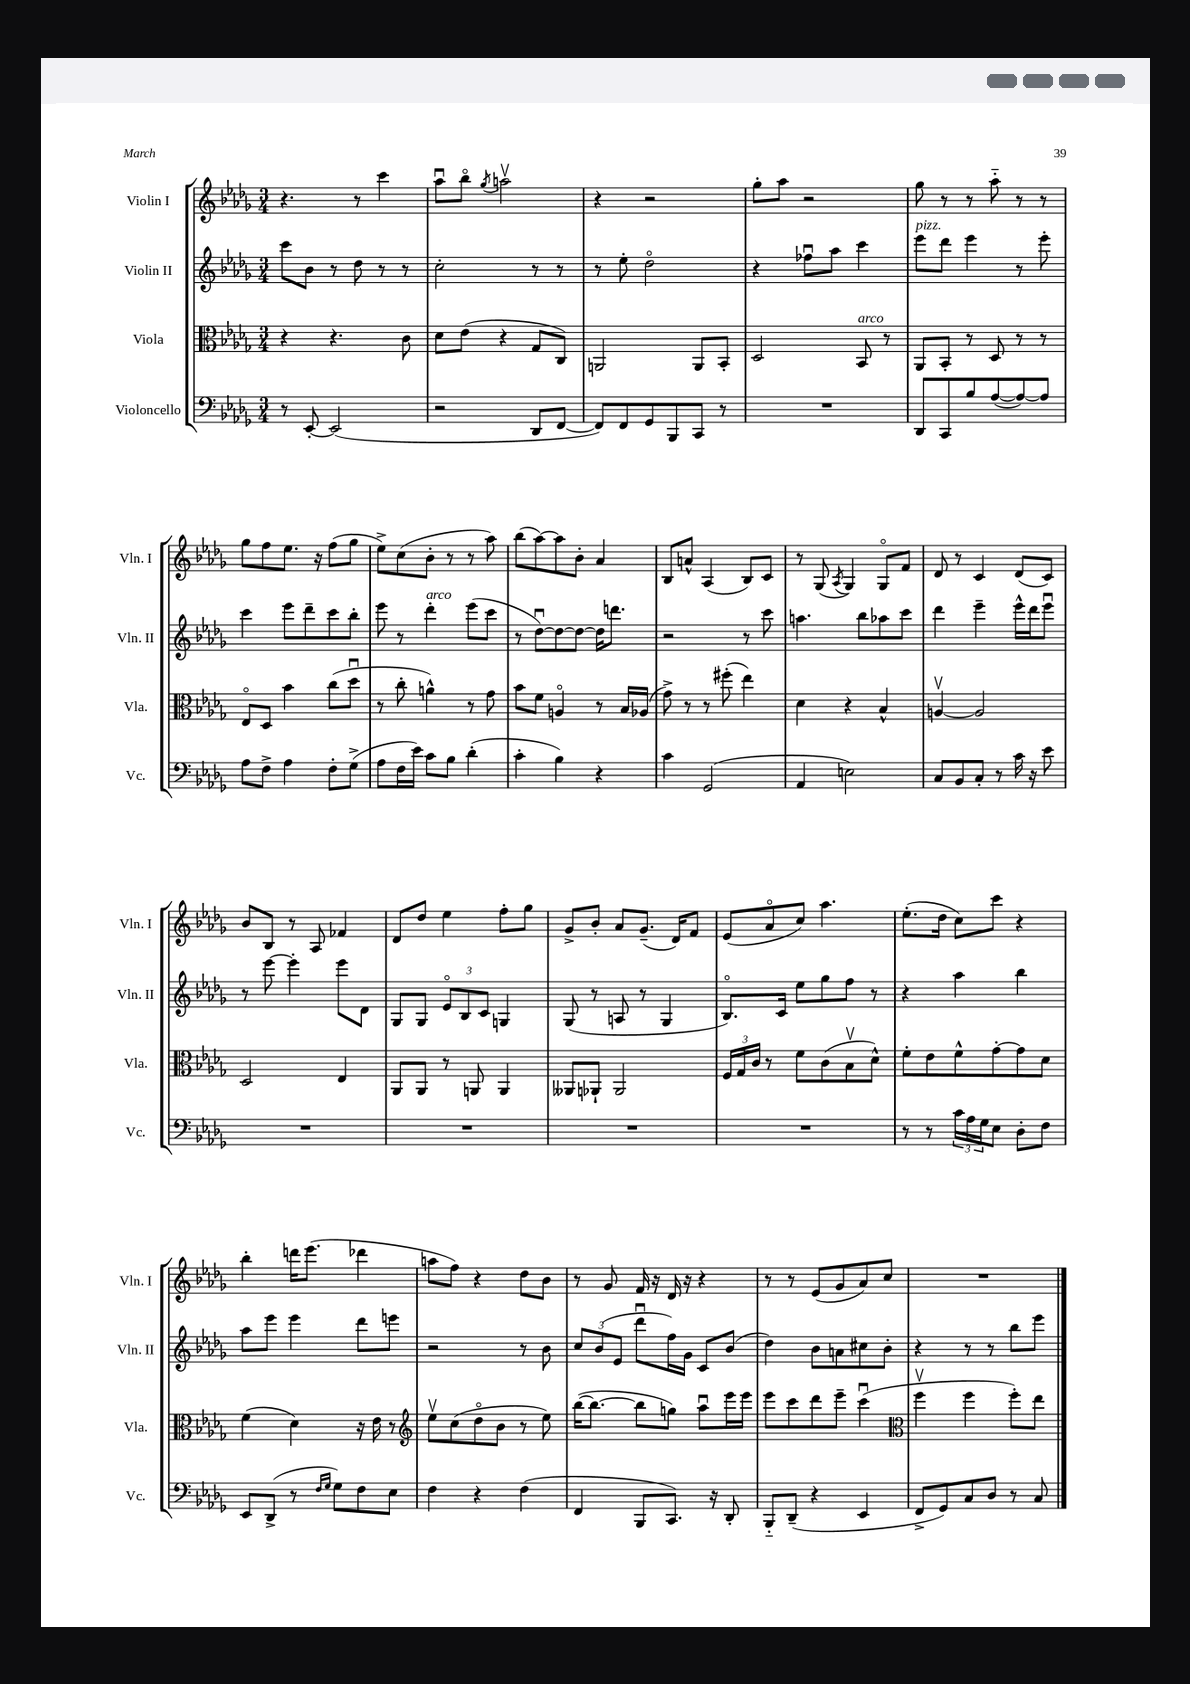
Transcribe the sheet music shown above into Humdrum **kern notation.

**kern	**kern	**kern	**kern
*staff4	*staff3	*staff2	*staff1
*clefF4	*clefC3	*clefG2	*clefG2
*k[b-e-a-d-g-]	*k[b-e-a-d-g-]	*k[b-e-a-d-g-]	*k[b-e-a-d-g-]
*M3/4	*M3/4	*M3/4	*M3/4
8r	4r	8ccc	4.r
[8EE-'	.	8b-	.
(2EE-]	4.r	8r	.
.	.	8dd-	8r
.	.	8r	4ccc
.	8c	8r	.
=	=	=	=
2r	8d-	2cc'	8aa-u
.	(8e-	.	8bb-o
.	.	.	8qgg-
.	4r	.	2aav
8DD-	8G-	8r	.
[8FF	8C)	8r	.
=	=	=	=
8FF])	2AA	8r	4r
8FF	.	8ee-'	.
8GG-	.	2dd-o	2r
8BBB-	.	.	.
8CC	8AA	.	.
8r	8BB-'	.	.
=	=	=	=
2.r	2D-	4r	8gg-'
.	.	.	8aa-
.	.	8ff-u	2r
.	.	8aa-	.
.	8BB-	4ccc	.
.	8r	.	.
=	=	=	=
8DD-	8AA-	8eee-	8gg-
8CC	8BB-'	8ddd-	8r
8B-	8r	4eee-	8r
([8A-	8D-	.	8aa-'~
8A-_)	8r	8r	8r
8A-]	8r	8eee-'	8r
=	=	=	=
8A-	8E-o	4ccc	8gg-
8F^	8D-	.	8ff
4A-	4b-	8eee-	8.ee-
.	.	8ddd-~	.
.	.	.	16r
8F'	(8cc	8ccc	(8ff
(8G-^	8dd-u	8bb-'	8gg-
=	=	=	=
8A-	8r	8eee-	8ee-^)
16F	8cc'	8r	(8cc
16e-)	.	.	.
8c	4a^^)	4ddd-'	8b-'
8B-	.	.	8r
(4d-'	8r	(8eee-	8r
.	8g-	8ccc	8aa-)
=	=	=	=
4c'	8b-	8r	(8bb-
.	8f	[8dd-u)	[8aa-)
4B-)	4Ao	8dd-_	8aa-]
.	.	8dd-_	8b-'
4r	8r	16dd-]	4a-
.	.	8.ddd	.
.	16B-	.	.
.	(16A-	.	.
=	=	=	=
4c	8g-^)	2r	8B-
.	8r	.	8a^^
(2GG-	8r	.	(4A-
.	(8ff#'	.	.
.	4ee-)	8r	8B-)
.	.	8ccc	8c
=	=	=	=
4AA-	4d-	4.aa	8r
.	.	.	(8G-
.	.	.	8qA-
2E)	4r	.	4G-)
.	.	8bb-	.
.	4B-^^	8aa-	8G-o
.	.	8ccc	8f
=	=	=	=
8C	[4Av	4ddd-	8d-
8BB-	.	.	8r
8C'	2A]	4eee-~	4c
8r	.	.	.
16c	.	16eee-^^	(8d-
16r	.	16ddd-	.
8e-	.	8eee-u	8c)
=	=	=	=
2.r	2D-	8r	8b-
.	.	[8eee-	8B-
.	.	4eee-']	8r
.	.	.	8A-
.	4E-	8eee-	4f-
.	.	8d-	.
=	=	=	=
2.r	8AA-	8G-	8d-
.	8AA-	8G-	8dd-
.	8r	12e-o	4ee-
.	.	12B-	.
.	8AA	.	.
.	.	12c	.
.	4AA	4G	8ff'
.	.	.	8gg-
=	=	=	=
2.r	8AA--	(8G-	8g-^
.	8AA-`	8r	8b-'
.	2AA-	8A	8a-
.	.	8r	(8.g-~
.	.	4G-	.
.	.	.	16d-)
.	.	.	8f
=	=	=	=
2.r	24F	8.B-o)	(8e-
.	24G-	.	.
.	24c	.	.
.	8r	.	8a-o
.	.	16c	.
.	8f	8ee-	8cc)
.	(8c	8gg-	4.aa-
.	8B-v	8ff	.
.	8d-^^)	8r	.
=	=	=	=
8r	8f'	4r	(8.ee-'
8r	8e-	.	.
.	.	.	16dd-
24c	8f^^	4aa-	8cc)
24A-	.	.	.
24G-	.	.	.
8E-	[8g-'	.	8ccc
8D-'	8g-]	4bb-	4r
8F	8d-	.	.
=	=	=	=
8EE-	(4f	8aa-	4bb-'
(8DD-^	.	8eee-	.
8r	4d-)	4eee-	16ddd
.	.	.	(8.eee-
16qqF	.	.	.
16qqG-	.	.	.
8G-)	.	.	.
8F	16r	8ddd-	4ddd-
.	16e-	.	.
8E-	8r	8eee	.
=	=	=	=
*	*clefG2	*	*
4F	8ee-v	2r	8aa
.	(8cc	.	8ff)
4r	8dd-o	.	4r
.	8b-	.	.
(4F	8r	8r	8dd-
.	8ee-)	8b-	8b-
=	=	=	=
4FF	([16bb-	12cc	8r
.	8.bb-_	.	.
.	.	(12b-	.
.	.	.	8g-
.	.	12e-	.
8BBB-	8bb-]	8ddd-u	16f
.	.	.	16r
8.CC)	8gg)	16ff)	16d-
.	.	16g-	16r
.	8aa-u	8c	4r
16r	.	.	.
8DD-'	16eee-	(8b-	.
.	16eee-	.	.
=	=	=	=
8BBB-'~	8eee-	4dd-)	8r
(8DD-~	8ccc	.	8r
4r	8ddd-	8b-	(8e-
.	8eee-~	8a	8g-
4EE-	(4cccu	8cc#	8a-)
.	.	8b-'	8cc
=	=	=	=
*	*clefC3	*	*
8FF^	4ffv	4r	2.r
8GG-)	.	.	.
8C	4ff	8r	.
8D-	.	8r	.
8r	8ff')	8bb-	.
8C	8ee-	8eee-	.
==	==	==	==
*-	*-	*-	*-
